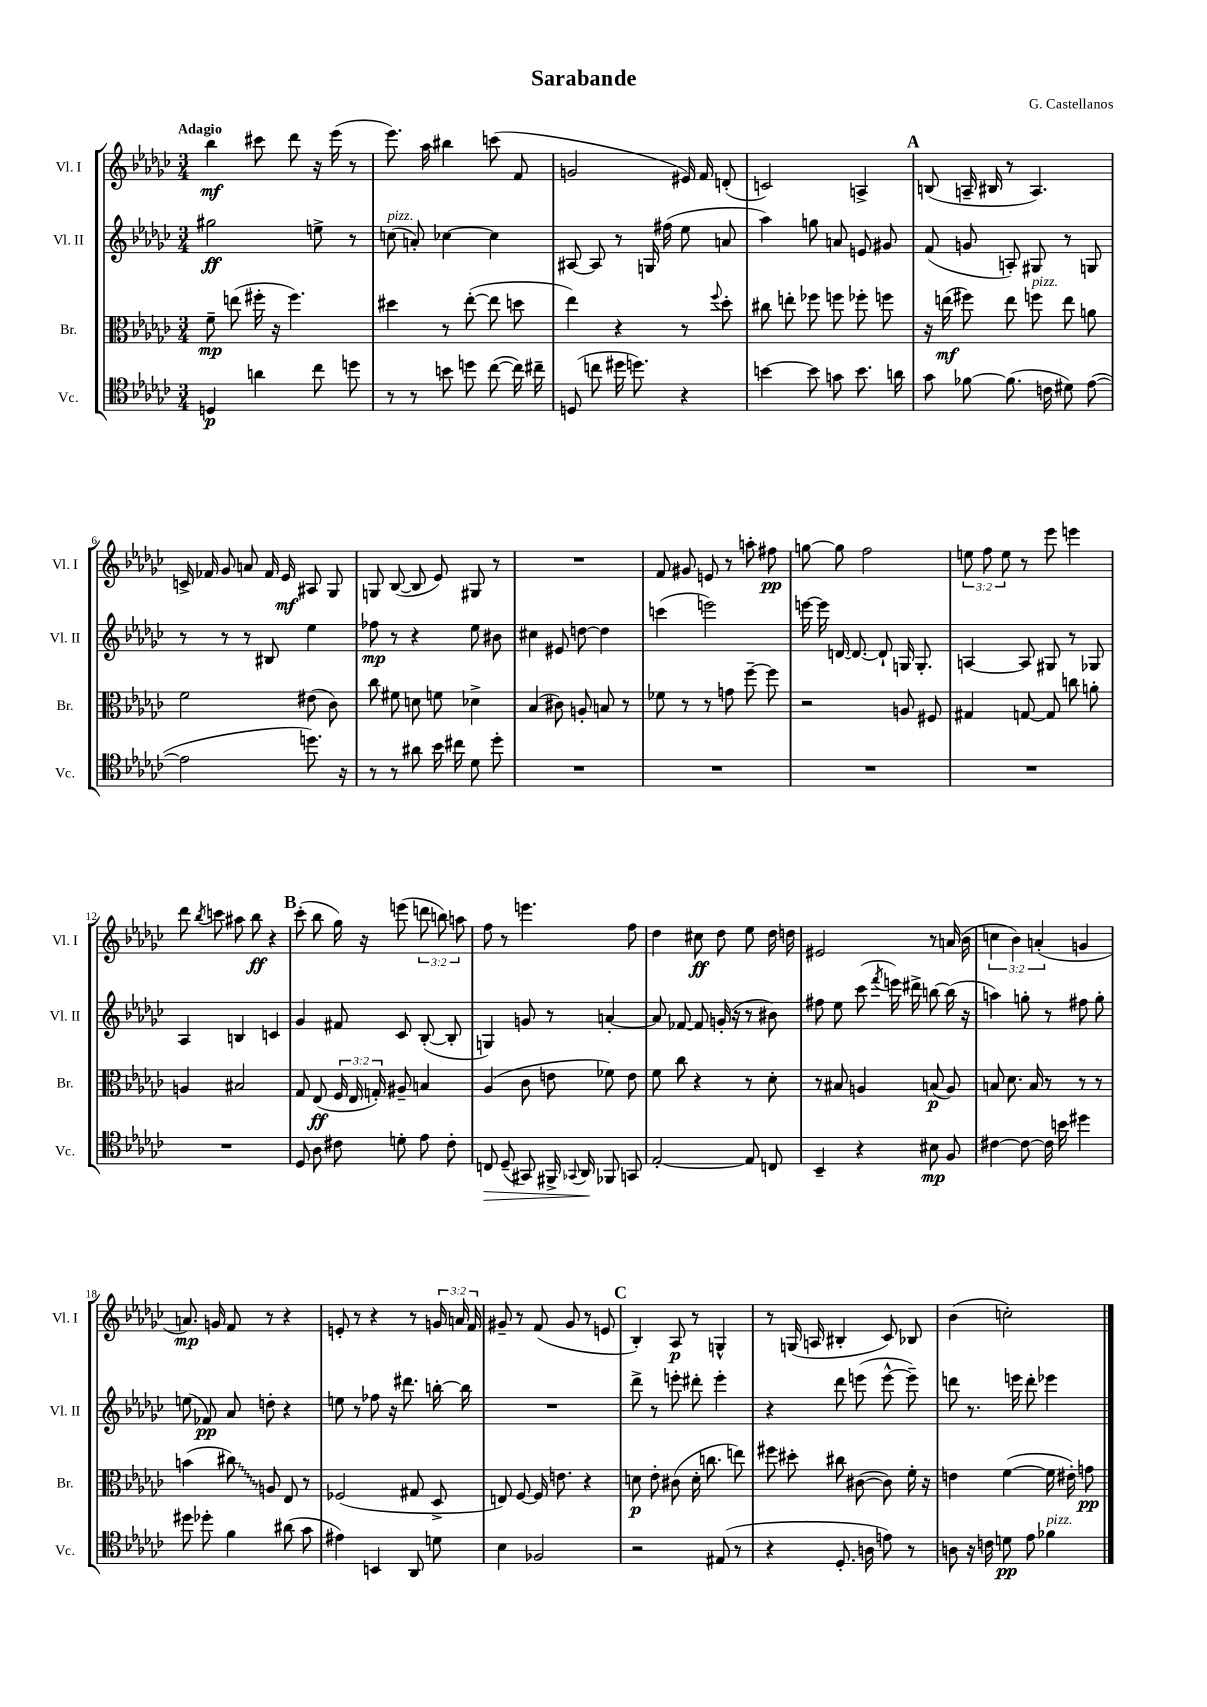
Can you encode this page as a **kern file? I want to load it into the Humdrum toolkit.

**kern	**kern	**kern	**kern
*staff4	*staff3	*staff2	*staff1
*clefC4	*clefC3	*clefG2	*clefG2
*k[b-e-a-d-g-c-]	*k[b-e-a-d-g-c-]	*k[b-e-a-d-g-c-]	*k[b-e-a-d-g-c-]
*M3/4	*M3/4	*M3/4	*M3/4
4D/	8f~\	2gg#\	4bb-\
.	(8ee\	.	.
4a\	16ff#'\	.	8ccc#\
.	16r	.	.
.	4.ff#\)	.	8ddd-\
8cc-\	.	8ee^\	16r
.	.	.	(16eee-\
8dd\	.	8r	8r
=	=	=	=
8r	4dd#\	(8cc\	8.eee-\)
8r	.	8a'/)	.
.	.	.	16aa-\
8b\	8r	[4cc-\	4bb#\
8dd\	([8ee-'\	.	.
([8cc-\	8ee-\]	4cc-\]	(8ccc\
16cc-\])	8dd\	.	8f/
16cc#~\	.	.	.
=	=	=	=
(8D/	4ee-\)	[8A#/	2g/
8cc\	.	8A#/]	.
16dd#\	4r	8r	.
8.dd\)	.	.	.
.	.	16G/	.
.	.	(16ff#\	.
4r	8r	8ee-\	16e#/)
.	.	.	16f/
.	8qqff/	.	.
.	8dd-'\	8a/	(8d'/
=	=	=	=
[4b\	8cc#\	4aa-\)	2c/)
.	8ee'\	.	.
8b\]	8ff-\	8gg\	.
8g\	8ff\	8a/	.
8.b\	8ff-'\	8e/	4A^/
.	8ff\	8g#/	.
16a\	.	.	.
=	=	=	=
8g-\	16r	(8f/	(8B/
.	(16ee\	.	.
[8f-\	8ff#\)	8g/	16A~/
.	.	.	16B#/
(8.f-\]	8ee\	8A'/)	8r
.	8ff\	8G#/	4.A/)
16c\	.	.	.
8d#\)	8ee\	8r	.
([8e-\	8a\	8G/	.
=	=	=	=
2e-\]	2f\	8r	16c^/
.	.	.	16f-/
.	.	8r	8g-/
.	.	8r	8a/
.	.	8B#/	16f-/
.	.	.	16e-/
8.dd\)	(8e#\	4ee-\	8A#/
.	8c-\)	.	8G-/
16r	.	.	.
=	=	=	=
8r	8cc-\	8ff-\	8G/
8r	8f#\	8r	([8B-/
8a#\	8d\	4r	8B-/]
16b-\	8f\	.	8e-/)
16cc#\	.	.	.
8d-\	4d-^\	8ee-\	8G#/
8dd-'\	.	8b#\	8r
=	=	=	=
2.r	(4B-/	4cc#\	2.r
.	8c#\)	8e#/	.
.	8A'/	[8dd\	.
.	8B/	4dd\]	.
.	8r	.	.
=	=	=	=
2.r	8f-\	(4ccc\	8f/
.	8r	.	8g#/
.	8r	2eee\)	8e/
.	8g\	.	8r
.	[8ff~\	.	8aa'\
.	8ff\]	.	8ff#\
=	=	=	=
2.r	2r	[16eee\	[8gg\
.	.	16eee\]	.
.	.	[16d/	8gg\]
.	.	8.d/_	.
.	.	.	2ff\
.	.	8d`/]	.
.	8A/	16G/	.
.	.	8.G'/	.
.	8F#/	.	.
=	=	=	=
2.r	4G#/	[4A/	12ee\
.	.	.	12ff\
.	.	.	12ee\
.	[8G/	8A/]	8r
.	8G/]	8G#/	8eee-\
.	8cc\	8r	4eee\
.	8a'\	8G-/	.
=	=	=	=
2.r	4A/	4A-/	8ddd-\
.	.	.	8qbb-/
.	.	.	8ccc\
.	2B#/	4B/	8aa#\
.	.	.	8bb-\
.	.	4c/	4r
=	=	=	=
8D-/	8G-/	4g-/	(8ccc-'\
8A-\	(8E-/	.	8bb-\
8c#\	24F/	8f#/	16gg-\)
.	24E-/	.	.
.	.	.	16r
.	24G'/)	.	.
8d'\	8A#~/	8c-/	(8eee\
8e-\	4B/	([8B-'/	12ddd\
.	.	.	12bb\)
8c#'\	.	8B-'/]	.
.	.	.	12aa\
=	=	=	=
8C/	(4A-/	4G/)	8ff\
(8D-~/	.	.	8r
8GG#/)	8c-\	8g/	4.eee\
16FF#^/	8e\	8r	.
8qqGG-/	.	.	.
16AA-/	.	.	.
8FF-/	8f-\)	[4a'/	.
8GG/	8e\	.	8ff\
=	=	=	=
[2E-'/	8f\	8a/]	4dd-\
.	8cc-\	[8f-/	.
.	4r	8f-/]	8cc#\
.	.	(16g'/	8dd-\
.	.	16r	.
8E-/]	8r	8r	8ee-\
8C/	8d-'\	8b#\)	16dd-\
.	.	.	16dd\
=	=	=	=
4BB-~/	8r	8ff#\	2e#/
.	8B#/	8ee-\	.
4r	4A/	(8ccc-\	.
.	.	8qfff/	.
.	.	16eee\)	.
.	.	16ddd#^\	.
8B#\	(8B/	[8bb\	8r
8F/	8A/)	(16bb\]	(16a/
.	.	16r	16b-\
=	=	=	=
[4c#\	8B/	4aa\)	6cc\
.	8.d-\	.	.
.	.	.	6b-\)
8c#\_	.	8gg'\	.
.	16B/	.	.
.	.	.	(6a'/
16c#\]	8r	8r	.
16b\	.	.	.
4dd#\	8r	8ff#\	4g/
.	8r	8gg'\	.
=	=	=	=
8dd#\	(4b\	(8ee\	8.a/)
8dd-'\	.	8f-/)	.
.	.	.	16g/
4f\	8cc#\)	8a-/	8f/
.	8A/	8dd'\	8r
(8a#\	8E-/	4r	4r
8g-\	8r	.	.
=	=	=	=
4e#\)	(2F-/	8ee\	8e'/
.	.	8r	8r
4BB/	.	8ff-\	4r
.	.	16r	.
.	.	8.ddd#\	.
8AA-/	8G#/	.	8r
8d\	8D-^/	[16bb'\	24g/
.	.	.	24a/
.	.	16bb\]	.
.	.	.	24f/
=	=	=	=
4B-\	8E/)	2.r	8g#~/
.	[8F/	.	8r
2F-/	16F/]	.	(8f/
.	8.e\	.	.
.	.	.	8g#/
.	4r	.	8r
.	.	.	8e/
=	=	=	=
2r	8d\	8ddd-^\	4B-'/)
.	8e-'\	8r	.
.	(8c#\	8eee'\	8A-/
.	16d'\	8ddd#'\	8r
.	8.cc\	.	.
(8E#/	.	4eee'\	4G^^/
8r	8ee\)	.	.
=	=	=	=
4r	8ff#\	4r	8r
.	8dd#'\	.	(16G/
.	.	.	16A/
8.D-'/	8cc#\	8ddd-\	4B#'/
.	([8c#\	(8eee\	.
16A\	.	.	.
8e\)	8c#\])	[8eee^^\	8c-/)
8r	16f'\	8eee~\])	8B-/
.	16r	.	.
=	=	=	=
8A\	4e\	8ddd\	(4b-\
16r	.	8.r	.
16c\	.	.	.
8d\	([4f\	.	2cc'\)
.	.	16eee\	.
8e-\	.	8ddd'\	.
4f-\	16f\]	4eee-\	.
.	16e#'\)	.	.
.	8g\	.	.
==	==	==	==
*-	*-	*-	*-
